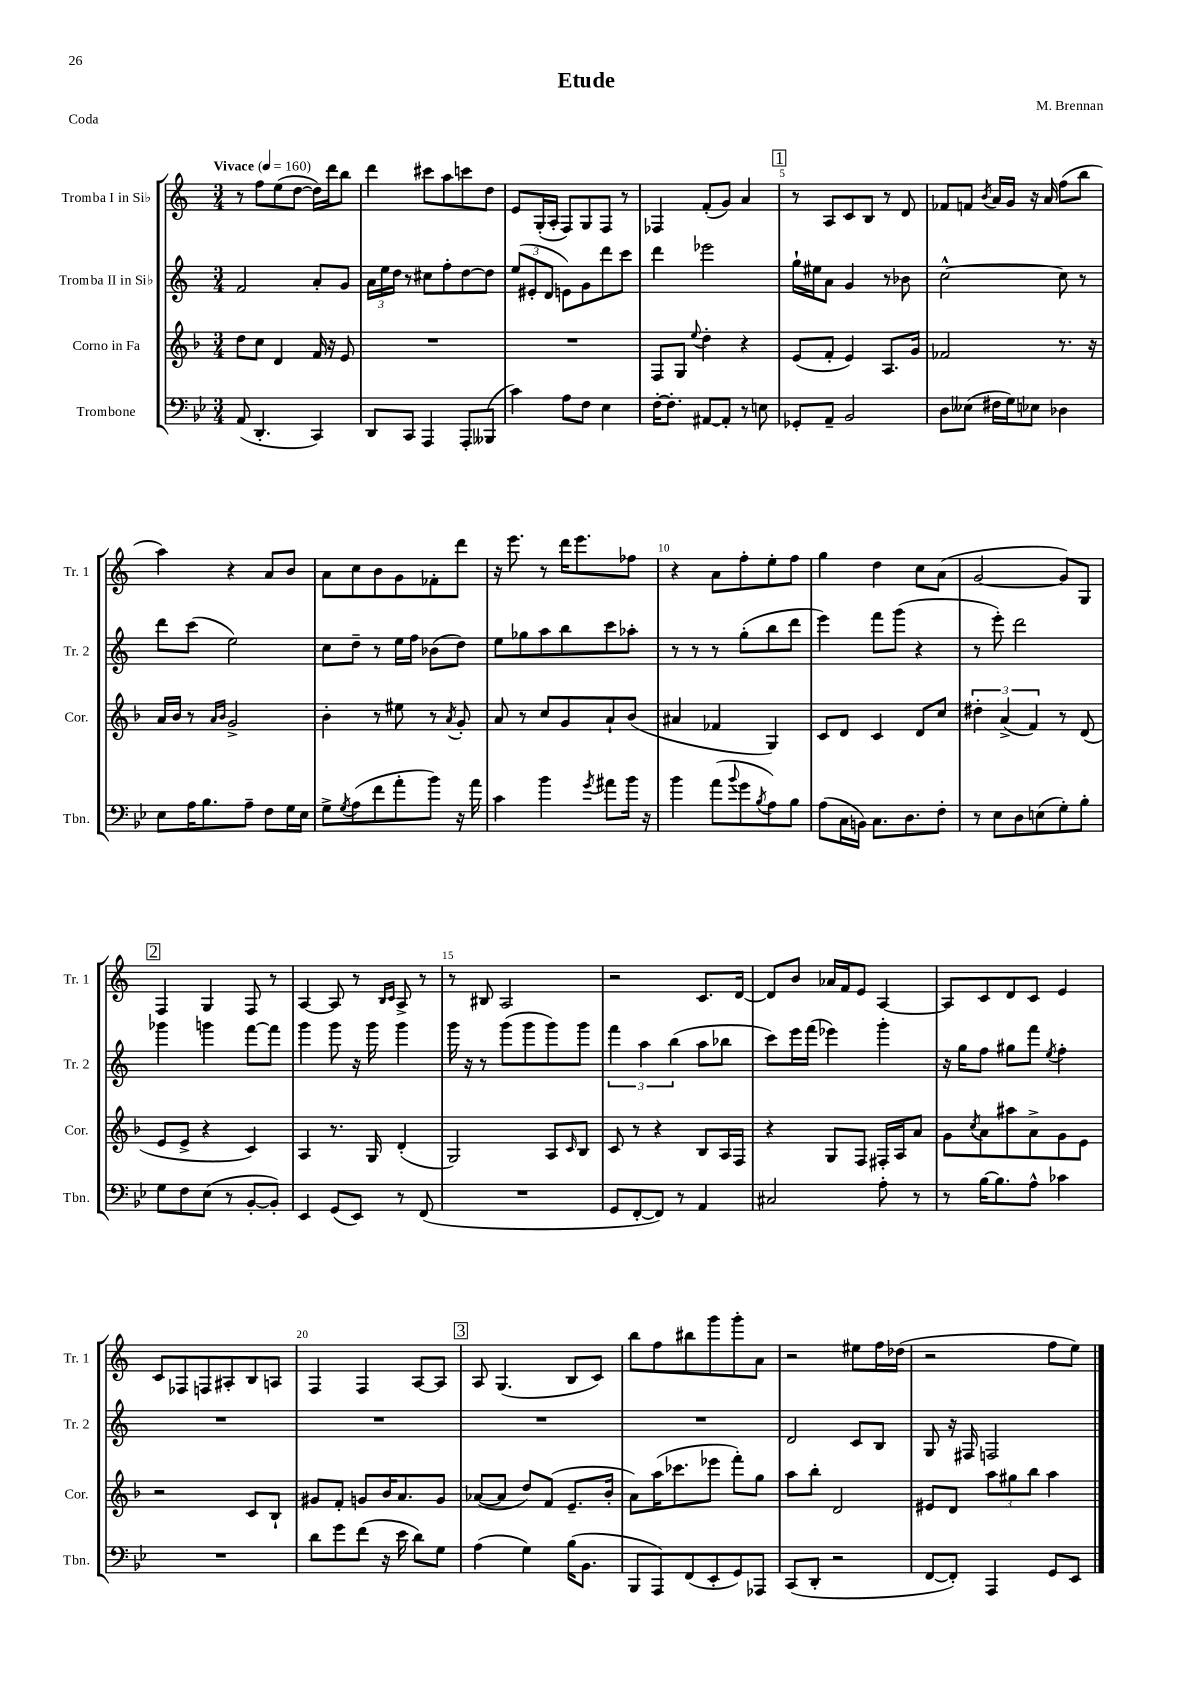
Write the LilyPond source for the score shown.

\header { title = "Etude" composer = "M. Brennan" piece = "Coda" }
<<
\new StaffGroup <<
\new Staff = "s0" \with { instrumentName = "Tromba I in Sib" shortInstrumentName = "Tr. 1" } {
    \clef treble \key c \major \numericTimeSignature \time 3/4 \tempo "Vivace" 4 = 160
    r8 f''8 e''8( d''8~ d''16) d'''16 b''8 |
    d'''4 cis'''8 a''8 c'''8 d''8 |
    e'8 g16-.( a16-. f8) g8 f8 r8 |
    fes4 f'8-.( g'8) a'4 |
    \mark \markup { \box "1" } r8 a8 c'8 b8 r8 d'8 |
    fes'8 f'8 \acciaccatura { b'8 } a'16 g'16 r16 a'16 f''8( b''8 |
    a''4) r4 a'8 b'8 |
    a'8 c''8 b'8 g'8 fes'8-. d'''8 |
    r16 e'''8. r8 d'''16 e'''8. fes''8 |
    r4 a'8 f''8-. e''8-. f''8 |
    g''4 d''4 c''8 a'8( |
    g'2~ g'8) g8 |
    \mark \markup { \box "2" } f4 g4 f8 r8 |
    a4~ a8 r8 \grace { b16 c'16 } a8-> r8 |
    r8 bis8 a2 |
    r2 c'8. d'16~ |
    d'8 b'8 aes'16 f'16 e'8 a4~ |
    a8 c'8 d'8 c'8 e'4 |
    c'8 fes8 f8 ais8-. b8 a8 |
    f4 f4 a8~ a8 |
    \mark \markup { \box "3" } a8 g4.( b8 c'8) |
    b''8 f''8 bis''8 g'''8 g'''8-. a'8 |
    r2 eis''8 f''16 des''16( |
    r2 f''8 e''8) \bar "|." |
}
\new Staff = "s1" \with { instrumentName = "Tromba II in Sib" shortInstrumentName = "Tr. 2" } {
    \clef treble \key c \major \numericTimeSignature \time 3/4
    f'2 a'8-. g'8 |
    \tuplet 3/2 { a'16 e''16 d''16 } r8 cis''8 f''8-. d''8~ d''8 |
    \tuplet 3/2 { e''8( eis'8-. d'8 } e'8) g'8 d'''8 c'''8 |
    d'''4 ees'''2 |
    \mark \markup { \box "1" } g''16-! eis''16 a'8 g'4 r8 bes'8 |
    c''2~-^ c''8 r8 |
    d'''8 c'''8( e''2) |
    c''8 d''8-- r8 e''16 f''16 bes'8( d''8) |
    e''8 ges''8 a''8 b''8 c'''8 aes''8-. |
    r8 r8 r8 g''8-.( b''8 d'''8 |
    e'''4) f'''8 g'''8( r4 |
    r8 e'''8-.) d'''2 |
    \mark \markup { \box "2" } ges'''4 g'''4 f'''8~ f'''8 |
    g'''4 g'''8 r16 g'''16 g'''4 |
    g'''16 r16 r8 g'''8( g'''8 g'''8) g'''8 |
    \tuplet 3/2 { f'''4 a''4 b''4( } a''8 bes''8 |
    c'''8) e'''16 f'''16( ees'''4) g'''4-. |
    r16 g''16 f''8 gis''8 f'''8 \acciaccatura { e''8 } f''4-. |
    R2. |
    R2. |
    \mark \markup { \box "3" } R2. |
    R2. |
    d'2 c'8 b8 |
    g8 r16 fis16 f2 \bar "|." |
}
\new Staff = "s2" \with { instrumentName = "Corno in Fa" shortInstrumentName = "Cor." } {
    \clef treble \key f \major \numericTimeSignature \time 3/4
    d''8 c''8 d'4 f'16 r16 e'8 |
    R2. |
    R2. |
    f8 g8 \appoggiatura { e''8 } d''4-. r4 |
    \mark \markup { \box "1" } e'8( f'8-. e'4) a8. g'16 |
    fes'2 r8. r16 |
    a'16 bes'16 r8 \grace { a'16 bes'16 } g'2-> |
    bes'4-. r8 eis''8 r8 \acciaccatura { a'8 } g'8-. |
    a'8 r8 c''8 g'8 a'8-! bes'8( |
    ais'4 fes'4 g4) |
    c'8 d'8 c'4 d'8 c''8 |
    \tuplet 3/2 { dis''4-. a'4->( f'4) } r8 d'8( |
    \mark \markup { \box "2" } e'8 e'8-> r4 c'4) |
    a4 r8. g16 d'4-.( |
    g2) a8 \grace { c'16 } bes8 |
    c'8 r8 r4 bes8 a16 f16 |
    r4 g8 f8 fis16-. a16 a'8 |
    g'8 \acciaccatura { c''8 } a'8 ais''8 a'8-> g'8 e'8 |
    r2 c'8 bes8-! |
    gis'8 f'8-. g'8 bes'16 a'8. g'8 |
    \mark \markup { \box "3" } aes'8~( aes'8 d''8) f'8( e'8.-- bes'16-. |
    a'8) a''16( ces'''8. ees'''8 f'''8-.) g''8 |
    a''8 bes''8-. d'2 |
    eis'8 d'8 \tuplet 3/2 { a''8 gis''8 bes''8 } a''4 \bar "|." |
}
\new Staff = "s3" \with { instrumentName = "Trombone" shortInstrumentName = "Tbn." } {
    \clef bass \key bes \major \numericTimeSignature \time 3/4
    a,8( d,4.-. c,4) |
    d,8 c,8 a,,4 a,,8-. beses,,8( |
    c'4) a8 f8 ees4 |
    f16~-. f8.-. ais,8~ ais,8-. r8 e8 |
    \mark \markup { \box "1" } ges,8-. a,8-- bes,2 |
    d8 eeses8( fis16 g16) ees8 des4 |
    ees8 a16 bes8. a8-- f8 g16 ees16 |
    g8-> \acciaccatura { g8 } a8( f'8 a'8-. bes'8) r16 a'16 |
    c'4 bes'4 \acciaccatura { g'8 } ais'8 bes'16 r16 |
    bes'4 a'8( \appoggiatura { bes'8 } g'8 \acciaccatura { bes8 } a8) bes8 |
    a8( c16 b,16) c8. d8. f8-. |
    r8 ees8 d8 e8( g8-.) bes8-. |
    \mark \markup { \box "2" } g8 f8 ees8( r8 bes,8~-. bes,8-.) |
    ees,4 g,8( ees,8) r8 f,8( |
    R2. |
    g,8 f,8~-. f,8) r8 a,4 |
    cis2 a8-. r8 |
    r8 bes16~ bes8. a8-^ ces'4 |
    R2. |
    d'8 g'8 f'8( r16 ees'16 d'8) g8 |
    \mark \markup { \box "3" } a4( g4) bes16( bes,8. |
    bes,,8 a,,8) f,8( ees,8-. g,8) aes,,8 |
    c,8( d,8-. r2 |
    f,8~ f,8-.) a,,4 g,8 ees,8 \bar "|." |
}
>>
>>
\layout { \context { \Score \override BarNumber.break-visibility = ##(#f #t #t) barNumberVisibility = #(every-nth-bar-number-visible 5) } }
